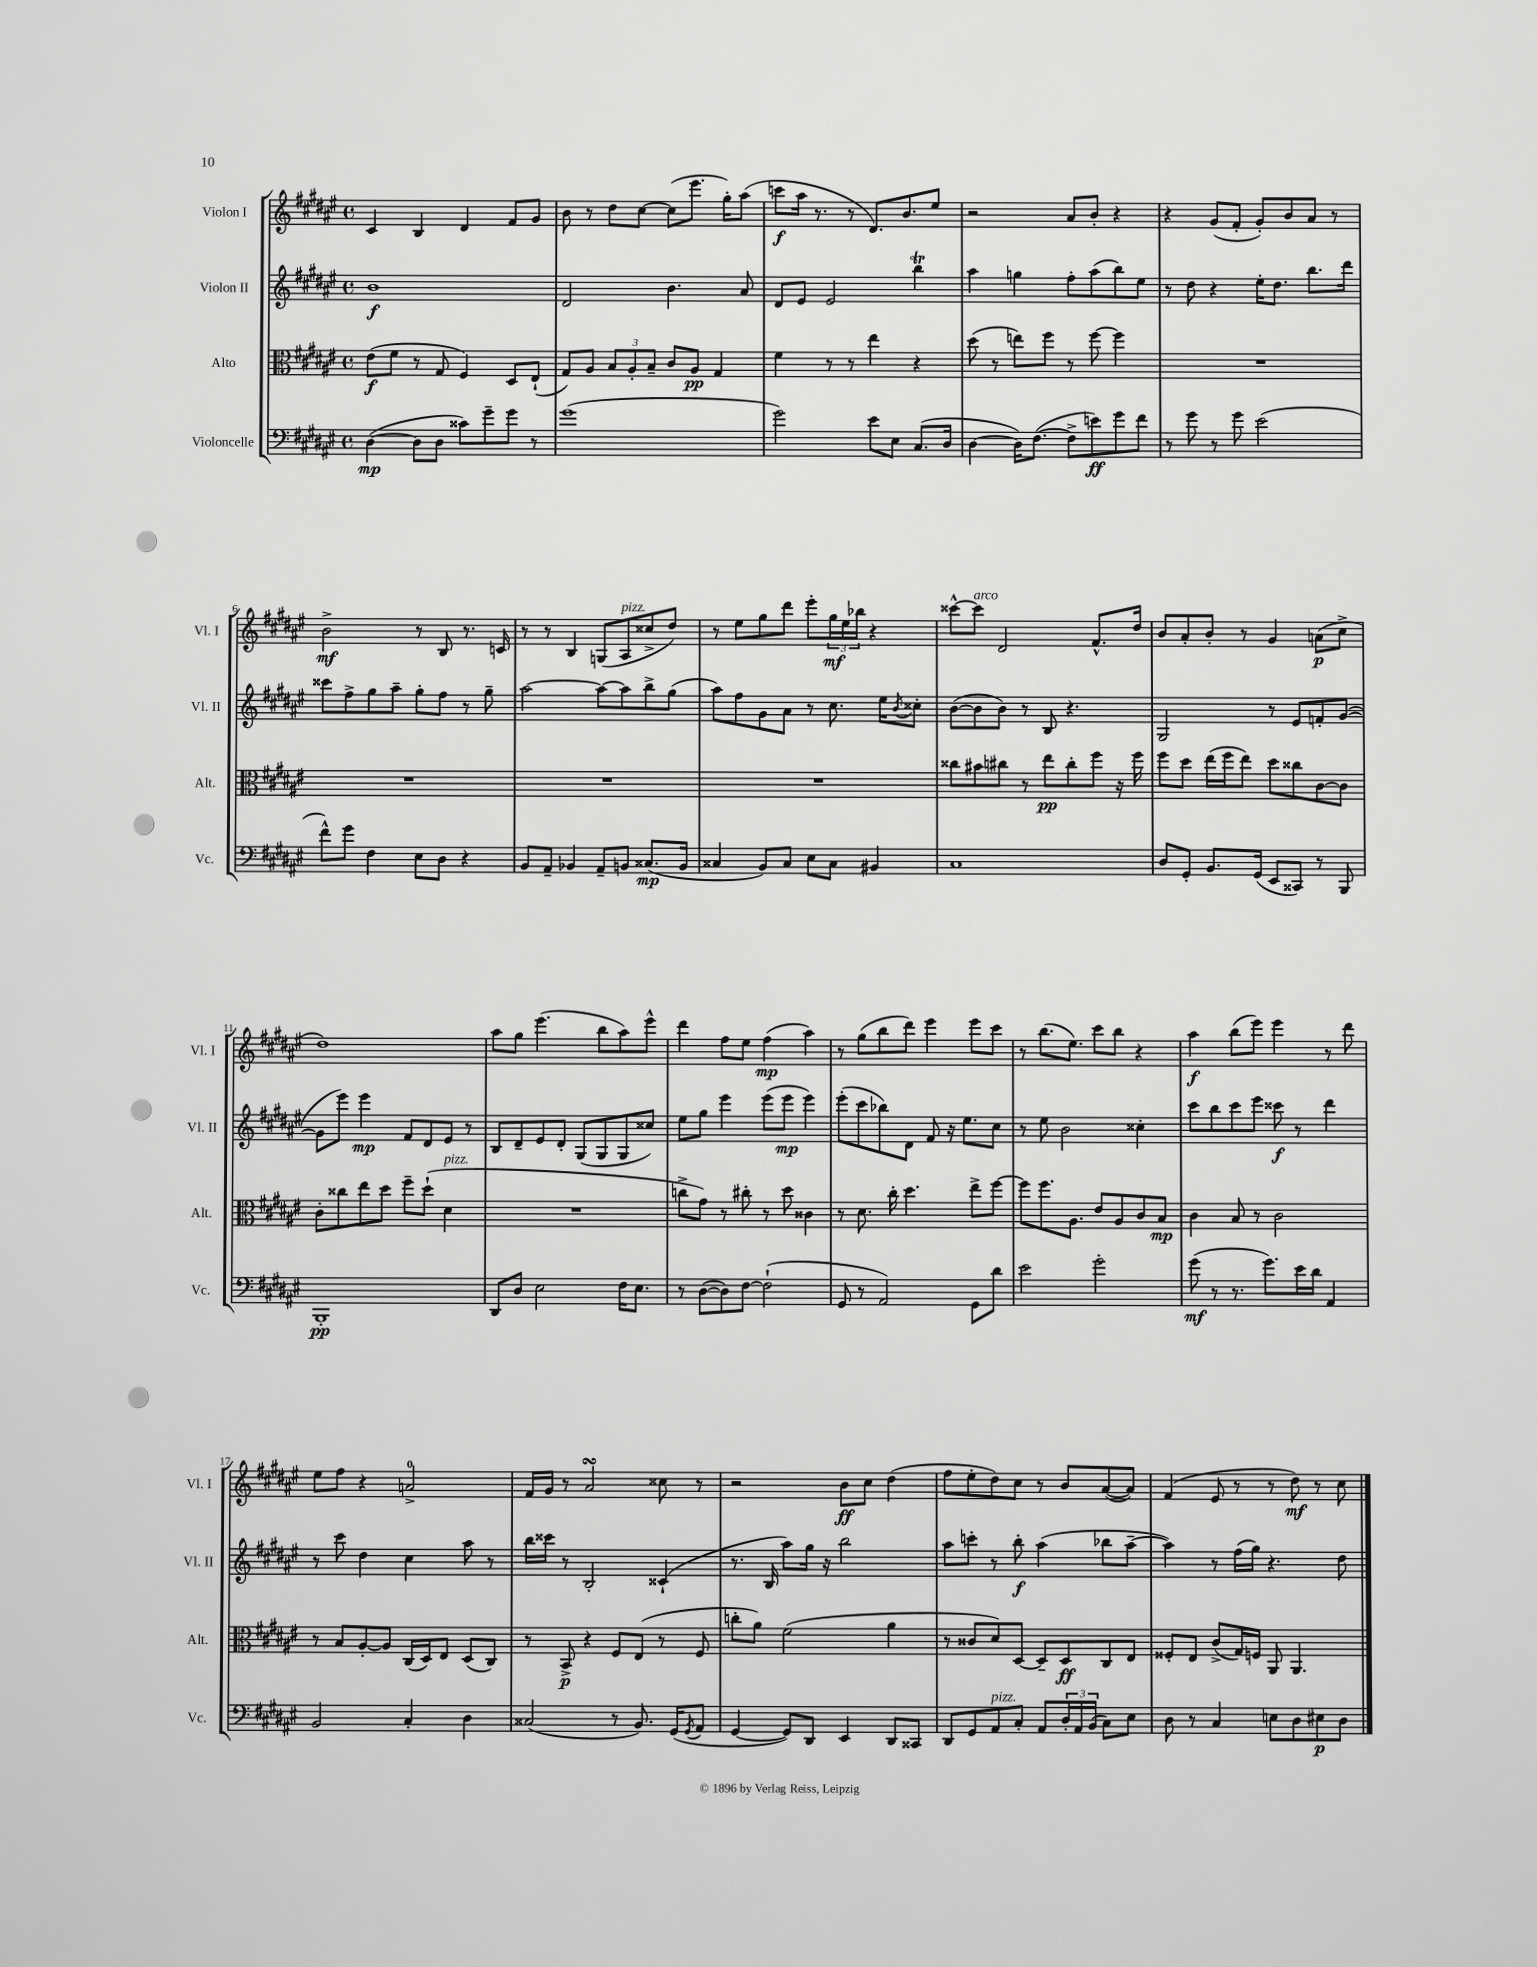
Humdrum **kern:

**kern	**dynam	**kern	**dynam	**kern	**dynam	**kern	**dynam
*part4	*part4	*part3	*part3	*part2	*part2	*part1	*part1
*staff4	*staff4	*staff3	*staff3	*staff2	*staff2	*staff1	*staff1
*I"Violoncelle	*	*I"Alto	*	*I"Violon II	*	*I"Violon I	*
*I'Vc.	*	*I'Alt.	*	*I'Vl. II	*	*I'Vl. I	*
*clefF4	*	*clefC3	*	*clefG2	*	*clefG2	*
*k[f#c#g#d#a#e#]	*	*k[f#c#g#d#a#e#]	*	*k[f#c#g#d#a#e#]	*	*k[f#c#g#d#a#e#]	*
*M4/4	*	*M4/4	*	*M4/4	*	*M4/4	*
*met(c)	*	*met(c)	*	*met(c)	*	*met(c)	*
=1	=1	=1	=1	=1	=1	=1	=1
([4D#\	mp	(8e#\L	f	1b	f	4c#/	.
.	.	8f#\J	.	.	.	.	.
8D#\L]	.	8r	.	.	.	4B/	.
8D#\J	.	8G#/	.	.	.	.	.
8c##X\L)	.	4F#/)	.	.	.	4d#/	.
8g#~\	.	.	.	.	.	.	.
8g#\J	.	8D#/L	.	.	.	8f#/L	.
8r	.	(8E#`/J	.	.	.	8g#/J	.
=2	=2	=2	=2	=2	=2	=2	=2
(1g#	.	8G#/L)	.	2d#/	.	8b\	.
.	.	8A#/J	.	.	.	8r	.
.	.	12B/L	.	.	.	8dd#\L	.
.	.	12A#'/	.	.	.	.	.
.	.	.	.	.	.	[8cc#\J	.
.	.	12B~/J	.	.	.	.	.
.	.	8c#/L	.	4.b\	.	(8cc#\L]	.
.	.	8A#/J	pp	.	.	8.eee#\J	.
.	.	4G#/	.	.	.	.	.
.	.	.	.	.	.	16gg#'\KL)	.
.	.	.	.	8a#/	.	(8aa#\J	.
=3	=3	=3	=3	=3	=3	=3	=3
2g#\)	.	4f#\	.	8d#/L	.	8cccn\L	f
.	.	.	.	8e#/J	.	16aa#\Jk	.
.	.	.	.	.	.	8.r	.
.	.	8r	.	2e#/	.	.	.
.	.	8r	.	.	.	8r	.
8e#\L	.	4ee#\	.	.	.	8.d#/L)	.
8E#\J	.	.	.	.	.	.	.
.	.	.	.	.	.	8.b/	.
(8.C#/L	.	4r	.	4bbT\	.	.	.
.	.	.	.	.	.	8ee#/J	.
16D#/Jk	.	.	.	.	.	.	.
=4	=4	=4	=4	=4	=4	=4	=4
[4D#\	.	(8dd#\	.	4aa#\	.	2r	.
.	.	8r	.	.	.	.	.
16D#\KL])	.	8een\L)	.	4ggn\	.	.	.
([8.F#\J	.	.	.	.	.	.	.
.	.	8ff#\J	.	.	.	.	.
8F#^\L]	.	8r	.	8ff#'\L	.	8a#/L	.
8en\)	ff	[8ff#\	.	(8aa#\	.	8b'/J	.
8g#\	.	4ff#\]	.	8bb\)	.	4r	.
8f#\J	.	.	.	8ee#\J	.	.	.
=5	=5	=5	=5	=5	=5	=5	=5
8r	.	1r	.	8r	.	4r	.
8g#\	.	.	.	8dd#\	.	.	.
8r	.	.	.	4r	.	(8g#/L	.
8g#\	.	.	.	.	.	8f#'/J	.
(2e#\	.	.	.	16ee#'\KL	.	8g#'/L)	.
.	.	.	.	8.dd#\J	.	.	.
.	.	.	.	.	.	8b/	.
.	.	.	.	8.bb\L	.	8a#/J	.
.	.	.	.	.	.	8r	.
.	.	.	.	16ddd#\Jk	.	.	.
!!LO:LB:g=z
=6	=6	=6	=6	=6	=6	=6	=6
8f#^^\L)	.	1r	.	8ccc##X\L	.	2b^\	mf
8g#\J	.	.	.	8ff#^\	.	.	.
4F#\	.	.	.	8gg#\	.	.	.
.	.	.	.	8aa#~\J	.	.	.
8E#\L	.	.	.	8gg#'\L	.	8r	.
8D#\J	.	.	.	8ff#\J	.	8B/	.
4r	.	.	.	8r	.	8.r	.
.	.	.	.	8gg#~\	.	.	.
.	.	.	.	.	.	16cn/	.
=7	=7	=7	=7	=7	=7	=7	=7
8BB/L	.	1r	.	[2aa#\	.	8r	.
8AA#~/J	.	.	.	.	.	8r	.
4BB-X/	.	.	.	.	.	4B/	.
8AA#~/L	.	.	.	8aa#\L_	.	(8Gn/L	.
!	!	!	!	!	!	!LO:TX:a:i:t=pizz.	!
8BBn/J	.	.	.	8aa#\]	.	8A#/	.
(8.C##X/L	mp	.	.	8bb^\	.	8cc##X^/	.
.	.	.	.	(8gg#\J	.	8dd#/J)	.
16BB/Jk	.	.	.	.	.	.	.
=8	=8	=8	=8	=8	=8	=8	=8
4C##X/	.	1r	.	8aa#\L)	.	8r	.
.	.	.	.	8ff#\	.	8ee#\L	.
8BB/L)	.	.	.	8g#\	.	8gg#\	.
8C##/J	.	.	.	8a#\J	.	8ddd#\J	.
8E#\L	.	.	.	8r	.	8eee#'\L	.
8C##\J	.	.	.	8.cc#\	.	24gg#\L	mf
.	.	.	.	.	.	24ee#\	.
.	.	.	.	.	.	24bb-X\JJ	.
4BB#X/	.	.	.	.	.	4r	.
.	.	.	.	16ee#\KL	.	.	.
.	.	.	.	8qb/	.	.	.
.	.	.	.	8cc##X'\J	.	.	.
=9	=9	=9	=9	=9	=9	=9	=9
1C#	.	8cc##X\L	.	([8b\L	.	[8ccc##X^^\L	.
!	!	!	!	!	!	!LO:TX:a:i:t=arco	!
.	.	8b#X\	.	8b\]	.	8ccc##\J]	.
.	.	8cc#X\J	.	8b\J)	.	2d#/	.
.	.	8r	.	8r	.	.	.
.	.	8ee#\L	pp	8B/	.	.	.
.	.	8cc#'\	.	4.r	.	.	.
.	.	8ff#\J	.	.	.	8.f#^^/L	.
.	.	16r	.	.	.	.	.
.	.	16ff#\	.	.	.	16dd#/Jk	.
=10	=10	=10	=10	=10	=10	=10	=10
8D#/L	.	8ff#\L	.	2G#/	.	8b/L	.
8GG#'/J	.	8dd#\J	.	.	.	8a#'/	.
8.BB/L	.	(16ee#\LL	.	.	.	8b'/J	.
.	.	16ff#\J	.	.	.	.	.
.	.	8ee#\J)	.	.	.	8r	.
(16GG#/Jk	.	.	.	.	.	.	.
8EE#/L	.	8dd#\L	.	8r	.	4g#/	.
8CC##X/J)	.	8cc##X\	.	8e#/L	.	.	.
8r	.	[8c#\	.	8fn'/	.	(8an\L	p
8BBB/	.	8c#\J]	.	([8g#/J	.	8cc#^\J	.
!!LO:LB:g=z
=11	=11	=11	=11	=11	=11	=11	=11
1BBB'	pp	8c#'\L	.	8g#\L]	.	1dd#)	.
.	.	8cc##X\	.	8eee#\J)	.	.	.
.	.	8ee#\	.	4eee#\	mp	.	.
.	.	8dd#\J	.	.	.	.	.
.	.	8ff#~\L	.	8f#/L	.	.	.
.	.	(8dd#`\J	.	8d#/	.	.	.
!	!	!LO:TX:a:i:t=pizz.	!	!	!	!	!
.	.	4d#\	.	8e#/J	.	.	.
.	.	.	.	8r	.	.	.
=12	=12	=12	=12	=12	=12	=12	=12
8DD#/L	.	1r	.	8B/L	.	8aa#\L	.
8D#/J	.	.	.	8d#~/	.	8gg#\J	.
2E#\	.	.	.	8e#/	.	(4.eee#\	.
.	.	.	.	8d#'/J	.	.	.
.	.	.	.	(8G#/L	.	.	.
.	.	.	.	8G#/	.	8bb\L	.
16F#\KL	.	.	.	8G#/	.	8aa#\)	.
8.E#\J	.	.	.	.	.	.	.
.	.	.	.	8cc##X/J)	.	8eee#^^\J	.
=13	=13	=13	=13	=13	=13	=13	=13
8r	.	8ccn^\L	.	8ee#\L	.	4ddd#\	.
([8D#\L	.	8g#\J)	.	8gg#\J	.	.	.
8D#\])	.	8r	.	4eee#\	.	8ff#\L	.
[8F#\J	.	8cc#X'\	.	.	.	8ee#\J	.
(2F#`\]	.	8r	.	(8eee#\L	.	(4ff#\	mp
.	.	8dd#\	.	8eee#\J	mp	.	.
.	.	4c##X\	.	4eee#\)	.	4aa#\)	.
=14	=14	=14	=14	=14	=14	=14	=14
8GG#/	.	8r	.	(8eee#'\L	.	8r	.
8r	.	8.d#\	.	8ccc#\	.	(8gg#\L	.
2AA#/)	.	.	.	8bb-X\)	.	8bb\	.
.	.	16cc#'\	.	.	.	.	.
.	.	4.dd#\	.	8d#\J	.	8ddd#\J)	.
.	.	.	.	8f#/	.	4eee#\	.
.	.	.	.	16r	.	.	.
.	.	.	.	8.ee#\L	.	.	.
8GG#\L	.	8ee#^\L	.	.	.	8eee#\L	.
8d#\J	.	[8ff#\J	.	8cc#\J	.	8ccc#\J	.
=15	=15	=15	=15	=15	=15	=15	=15
2e#\	.	8ff#\L]	.	8r	.	8r	.
.	.	8.ff#\	.	8ee#\	.	(8.bb\L	.
.	.	.	.	2b\	.	.	.
.	.	8.A#\J	.	.	.	8.ee#\J)	.
2g#'\	.	8e#/L	.	.	.	8ccc#\L	.
.	.	8A#/	.	.	.	8bb\J	.
.	.	8c#/	.	4cc##X'\	.	4r	.
.	.	8B/J	mp	.	.	.	.
=16	=16	=16	=16	=16	=16	=16	=16
(8g#\	mf	4c#\	.	8ccc#\L	.	4aa#\	f
8r	.	.	.	8bb\	.	.	.
8.r	.	8B/	.	8ccc#\	.	(8bb\L	.
.	.	8r	.	8eee#\J	.	8eee#\J)	.
8.g#\L)	.	.	.	.	.	.	.
.	.	2c#\	.	8ccc##X\	f	4eee#\	.
16e#\L	.	.	.	8r	.	.	.
16d#\JJ	.	.	.	.	.	.	.
4AA#/	.	.	.	4ddd#\	.	8r	.
.	.	.	.	.	.	8ddd#\	.
!!LO:LB:g=z
=17	=17	=17	=17	=17	=17	=17	=17
2BB/	.	8r	.	8r	.	8ee#\L	.
.	.	8B/L	.	8ccc#\	.	8ff#\J	.
.	.	[8A#'/	.	4dd#\	.	4r	.
.	.	8A#/J]	.	.	.	.	.
4C#'/	.	(16C#/LL	.	4cc#\	.	2an^/	.
.	.	16D#/J)	.	.	.	.	.
.	.	8E#/J	.	.	.	.	.
4D#\	.	(8D#/L	.	8aa#\	.	.	.
.	.	8C#/J)	.	8r	.	.	.
=18	=18	=18	=18	=18	=18	=18	=18
(2C##X/	.	8r	.	16bb\LL	.	16f#/LL	.
.	.	.	.	16ccc##X\JJ	.	16g#/JJ	.
.	.	8BB^/	p	8r	.	8r	.
.	.	4r	.	2B'/	.	2a#sSsS/	.
8r	.	8F#/L	.	.	.	.	.
8.BB/)	.	(8E#/J	.	.	.	.	.
.	.	8r	.	(4c##X`/	.	8cc##X\	.
(16GG#/KL	.	.	.	.	.	.	.
8qGG#/	.	.	.	.	.	.	.
8AA#/J	.	8F#/	.	.	.	8r	.
=19	=19	=19	=19	=19	=19	=19	=19
[4GG#/	.	8ccn'\L	.	8.r	.	2r	.
.	.	8a#\J)	.	.	.	.	.
.	.	.	.	16B/	.	.	.
8GG#/L])	.	(2f#\	.	8aa#\L)	.	.	.
8DD#/J	.	.	.	16gg#\Jk	.	.	.
.	.	.	.	16r	.	.	.
4EE#/	.	.	.	2bb\	.	8b\L	ff
.	.	.	.	.	.	8cc#\J	.
8DD#/L	.	4a#\	.	.	.	(4dd#\	.
8CC##X/J	.	.	.	.	.	.	.
=20	=20	=20	=20	=20	=20	=20	=20
8DD#/L	.	8r	.	8aa#\L	.	8ff#\L	.
8GG#/	.	8c##X/L	.	8cccn'\J	.	8ee#'\	.
!LO:TX:a:i:t=pizz.	!	!	!	!	!	!	!
8AA#/	.	8d#/)	.	8r	.	8dd#\)	.
8C#'/J	.	[8D#/J	.	8bb'\	f	8cc#\J	.
8AA#/L	.	8D#~/L]	.	(4aa#\	.	8r	.
24D#'/L	.	8D#/	ff	.	.	8b/L	.
24AA#/	.	.	.	.	.	.	.
(24BB/JJ	.	.	.	.	.	.	.
8C#\L)	.	8C#/	.	8bb-X\L	.	([8a#/	.
8E#\J	.	8E#/J	.	[8aa#~\J	.	8a#/J])	.
=21	=21	=21	=21	=21	=21	=21	=21
8D#\	.	8F##X'/L	.	4aa#\])	.	(4f#/	.
8r	.	8E#/J	.	.	.	.	.
4C#/	.	(8c#^/L	.	8r	.	8e#/	.
.	.	16G#/L)	.	(16ff#\LL	.	8r	.
.	.	16Fn/JJ	.	16gg#\JJ)	.	.	.
8En\L	.	8AA#/	.	4.r	.	8r	.
8D#\	.	4.AA#/	.	.	.	8dd#\)	mf
8E#X\	p	.	.	.	.	8r	.
8D#\J	.	.	.	8dd#\	.	8cc#\	.
==	==	==	==	==	==	==	==
*-	*-	*-	*-	*-	*-	*-	*-
